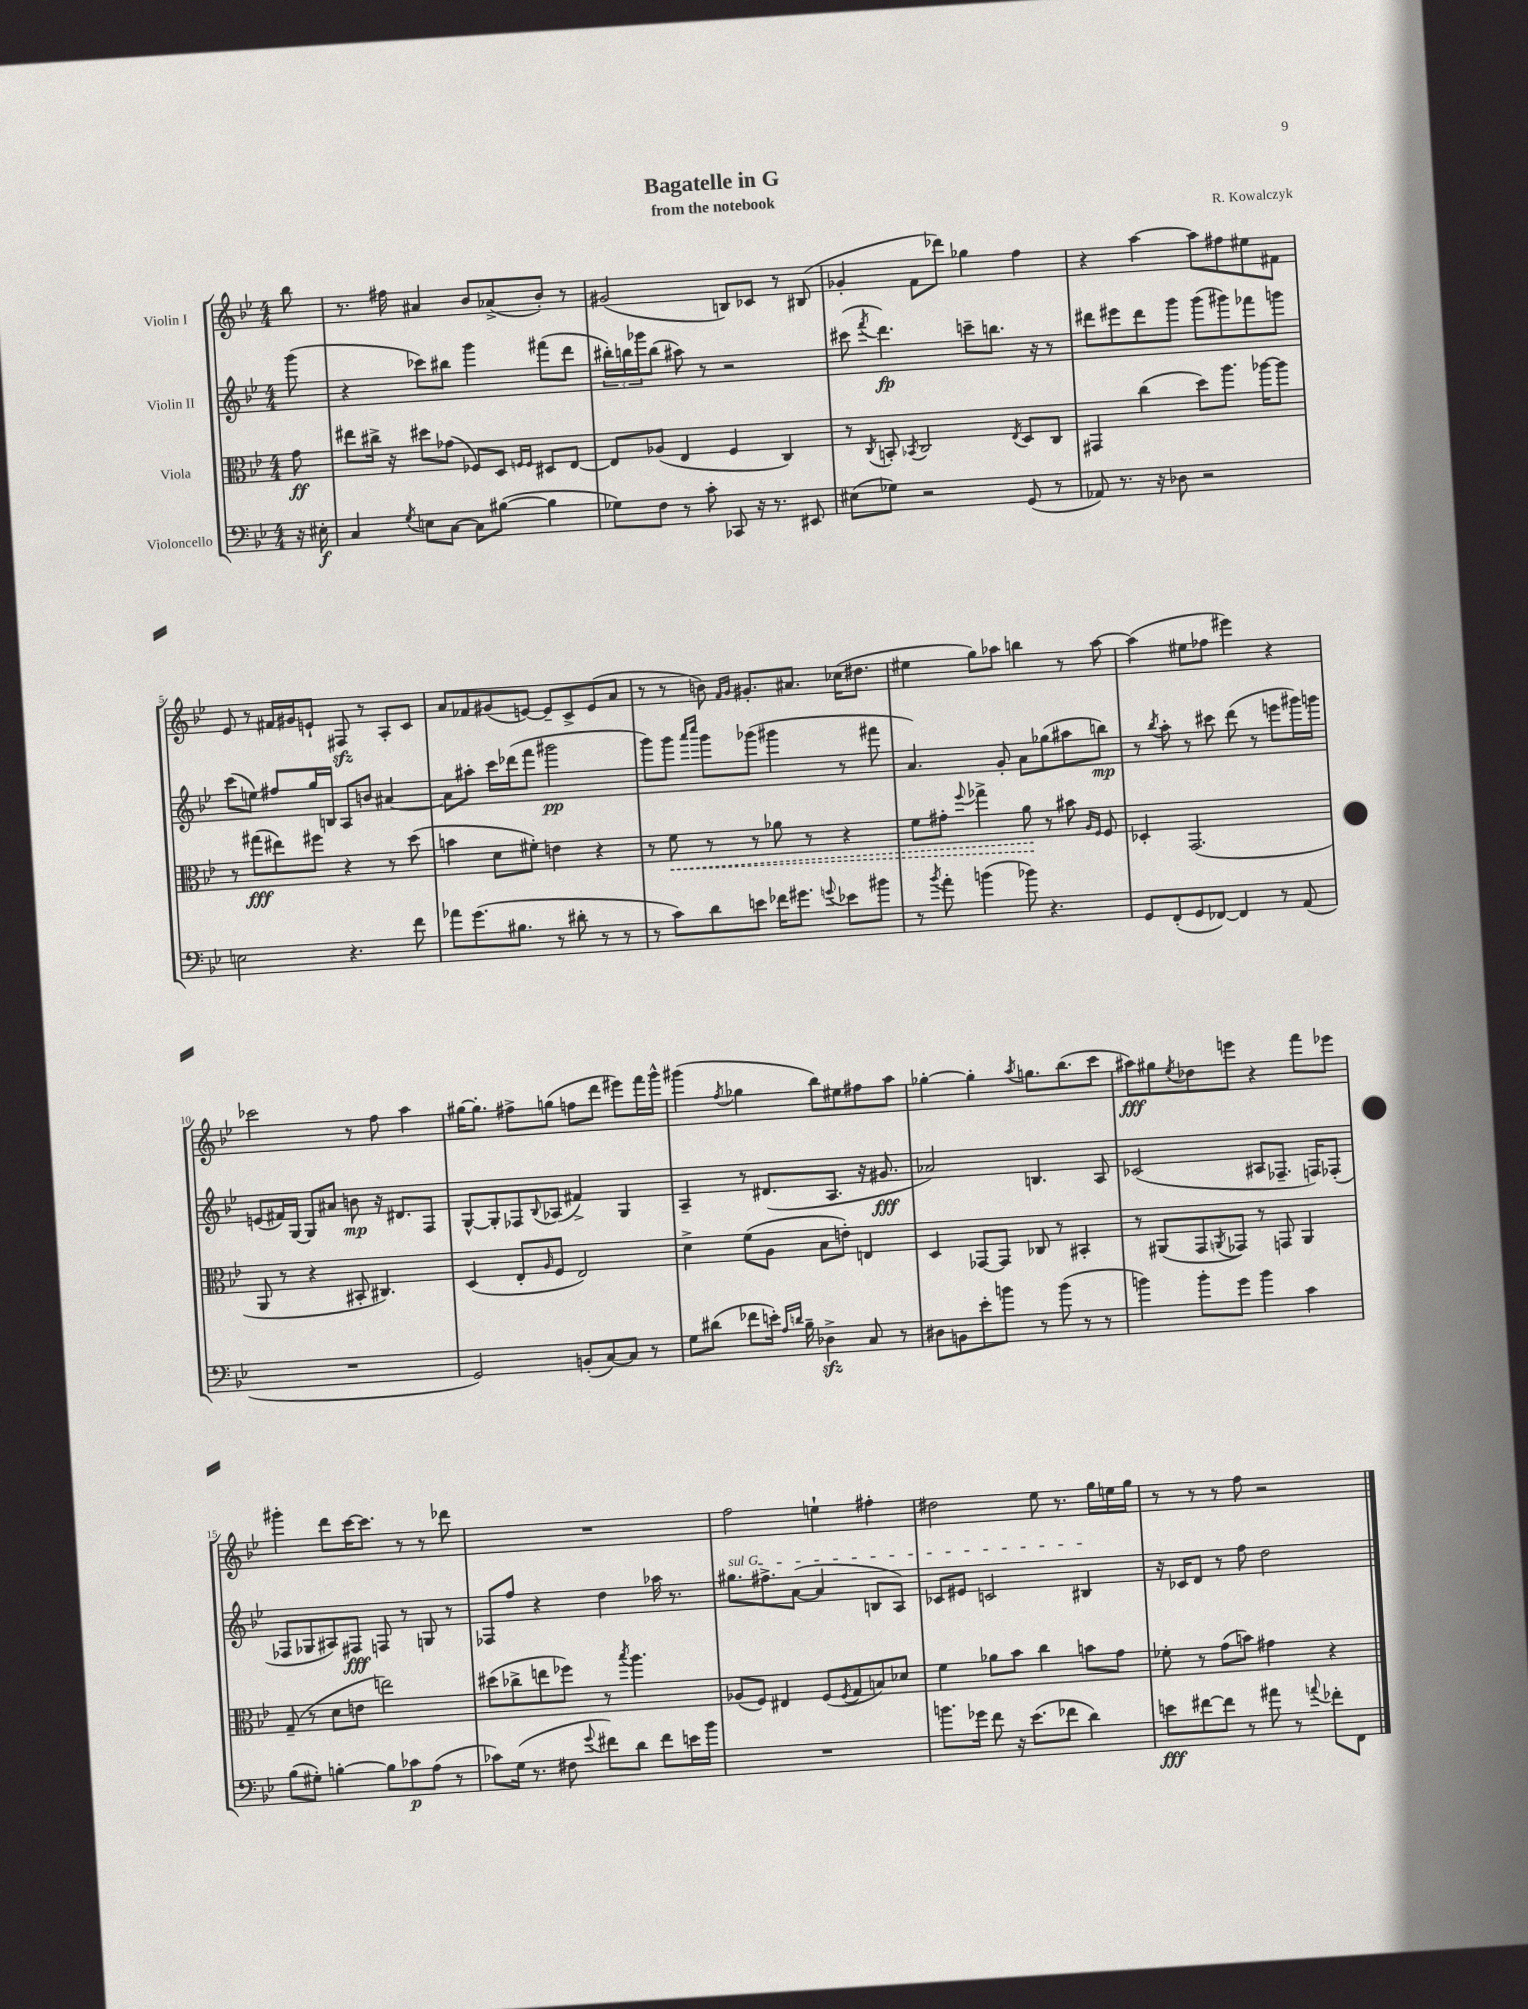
\header { title = "Bagatelle in G" composer = "R. Kowalczyk" subtitle = "from the notebook" }
<<
\new StaffGroup <<
\new Staff = "s0" \with { instrumentName = "Violin I" } {
    \clef treble \key bes \major \numericTimeSignature \time 4/4 \partial 8
    bes''8 |
    r8. fis''16 ais'4 bes'8 aes'8->( bes'8-.) r8 |
    gis'2( b8) ces'8 r8 bis8( |
    ges'4-. f'8 des'''8) ges''4 f''4 |
    r4 a''4~ a''8 fis''8 eis''8 fis'8 |
    ees'8 r8 fis'16 gis'16 e'8-! fis8\sfz r8 a8-. c'8 |
    a'8 fes'8 gis'8( e'8~) e'8-- c'8-> e'8( a'8 |
    r8 r8 b'8) \grace { f'16 g'16 } gis'8.-. ais'8. ces''16( dis''8. |
    eis''4 g''8) aes''8 b''4 r8 aes''8~ |
    aes''4( eis''8 fes''8 eis'''4) r4 |
    ces'''2 r8 f''8 a''4 |
    gis''16~ gis''8.-. fis''8-> g''8( f''8 d'''8 eis'''8) f'''16 g'''16-^ |
    gis'''4( \acciaccatura { f''8 } ges''4 bes''8) eis''8 fis''8 a''8 |
    ges''4~-. ges''4-. \acciaccatura { a''8 } g''8. bes''8.( c'''8 |
    ais''8\fff) gis''8 \acciaccatura { ees''8 } des''8 e'''8 r4 f'''8 ees'''8 |
    gis'''4-. d'''8 c'''16~ c'''8. r8 r8 des'''8 |
    R1 |
    f''2 e''4-! fis''4-. |
    dis''2 ees''8 r8. g''16 e''16 g''16 |
    r8 r8 r8 f''8 r2 \bar "|." |
}
\new Staff = "s1" \with { instrumentName = "Violin II" } {
    \clef treble \key bes \major \numericTimeSignature \time 4/4 \partial 8
    g'''8( |
    r4 ces'''8) bis''8 g'''4 fis'''8( d'''8 |
    \tuplet 3/2 { bis''16-.) b''16 ges'''16 } b''8( ais''8) r8 r2 |
    cis'''8( \acciaccatura { f'''8 } d'''4.\fp) c'''8-- b''8. r16 r8 |
    dis'''8 eis'''8 dis'''8 g'''8 g'''8( gis'''8) fes'''8 g'''8 |
    c'''8( e''8) fis''8 g''16 b16 a8 b'8 ais'4~ |
    ais'8 ais''8-. c'''16 des'''16( f'''8 gis'''2\pp |
    g'''8) g'''8 \grace { a'''16 c''''16 } g'''8 ges'''8( gis'''4 r8 fis'''8 |
    a'4.) g'8-. a'8 ges''8( ais''8 b''8\mp) |
    r8 \acciaccatura { bes''8 } a''8-. r8 cis'''8 d'''8( r8 e'''8 gis'''16) g'''16 |
    e'8( fis'16) g16~ g8 ais'8 b'8\mp r16 dis'8. f8 |
    g8~-^ g8-. fes8 \appoggiatura { bes8 } aes8( fis'4->) g4 |
    a4-- r8 dis'8.( a8. r16 gis'8.\fff |
    aes'2) b4. a8 |
    ces'2( ais8 fes8.-- f16) fes8-.( |
    fes8 ges8 ais8) fis8\fff f8 r8 g8 r8 |
    fes8 f''8 r4 d''4 aes''16 r8. |
    \once \override TextSpanner.bound-details.left.text = \markup { \italic "sul G" } gis''8.\startTextSpan fis''8.-> a'8~( a'4 b8 a8) |
    ces'8 eis'8 c'2 bis4\stopTextSpan |
    r16 ces'16 d'8 r8 f''8 d''2 \bar "|." |
}
\new Staff = "s2" \with { instrumentName = "Viola" } {
    \clef alto \key bes \major \numericTimeSignature \time 4/4 \partial 8
    g'8\ff |
    eis''8 cis''16-> r16 dis''8 ges'8( fes8) d8 \grace { f16 f16 } dis8 ees8~ |
    ees8 aes8( ees4 f4 c4) |
    r8 \acciaccatura { c8 } b,8-. \acciaccatura { bes,8 } c2 \acciaccatura { ees8 } d8 c8 |
    gis,4 c''4( d''8) a''8. aes''16~ aes''8 |
    r8 gis''8\fff( eis''8) fis''8 r4 r8 d''8( |
    b'4 d'8 fis'8-.) e'4 r4 |
    r8 \once \override Hairpin.style = #'dashed-line f'8\< r8 r8 aes'8 r8 r4 |
    f'8 gis'8-. \appoggiatura { f''8 } ges''4-> a'8\! r8 bis'8 \grace { a16 f16 } f8 |
    des4-. g,2.( |
    a,8 r8 r4 bis,8-. cis4.) |
    d4( ees8-. \grace { a16 } f8 ees2) |
    d'4-> f'8( a8 bes8 e'8-.) e4 |
    d4 ges,8~ ges,8 ces8 r8 bis,4-. |
    r8 ais,8( g,8 \acciaccatura { a,8 } ges,8) r8 g,8 a,4 |
    g8--( r8 d'8 e'8 e''2) |
    dis''8( ces''8-> e''8 fes''8) r8 \acciaccatura { bes''8 } a''4. |
    aes8( f8) eis4 f8( \acciaccatura { f8 } g8 b8) des'8 |
    f'4 aes'8 bes'8 c''4 b'8 g'8 |
    fes'8-. r8 g'8( b'8) gis'4 r4 \bar "|." |
}
\new Staff = "s3" \with { instrumentName = "Violoncello" } {
    \clef bass \key bes \major \numericTimeSignature \time 4/4 \partial 8
    r16 eis16-.\f |
    c4 \acciaccatura { g8 } e8 c8~ c8 bis8~( bis4 |
    ges8) f8 r8 c'8-. ces,8 r16 r8. eis,8 |
    eis8( ges8) r2 g,8( r8 |
    aes,8) r8. r16 des8 r2 |
    e2 r4. f'8 |
    aes'8 g'8.( bis8. r8 dis'8-. r8 r8 |
    r8 c'8) d'8 e'8 fes'16 gis'8. \appoggiatura { g'8 } ees'8 bis'8 |
    r8 \acciaccatura { bes'8 } a'8-. b'4( bes'8) r4. |
    g,8 f,8-.( g,8 fes,8~) fes,4 r8 a,8( |
    R1 |
    g,2) b,8-.( c8~) c8 r8 |
    g8 dis'8( fes'8 e'16-.) \grace { a16 d'16 } bes16-- des4->\sfz c8 r8 |
    dis8 b,8 ees'8-. b'8 r8 b'8( r8 r8 |
    b'4) b'8-. g'8 b'4 c'4 |
    bes8( gis8-.) b4~-. b8 ces'8\p a8( r8 |
    ces'8) g16( r8. fis8 \appoggiatura { g'8 } fis'8) d'8 fis'8 e'16 bes'16 |
    R1 |
    b'8. ges'16 f'8 r16 ees'8.( fes'8 d'4) |
    e'8\fff fis'8~ fis'8 r8 ais'8 r8 \appoggiatura { a'8 } fes'8-. f,8 \bar "|." |
}
>>
>>
